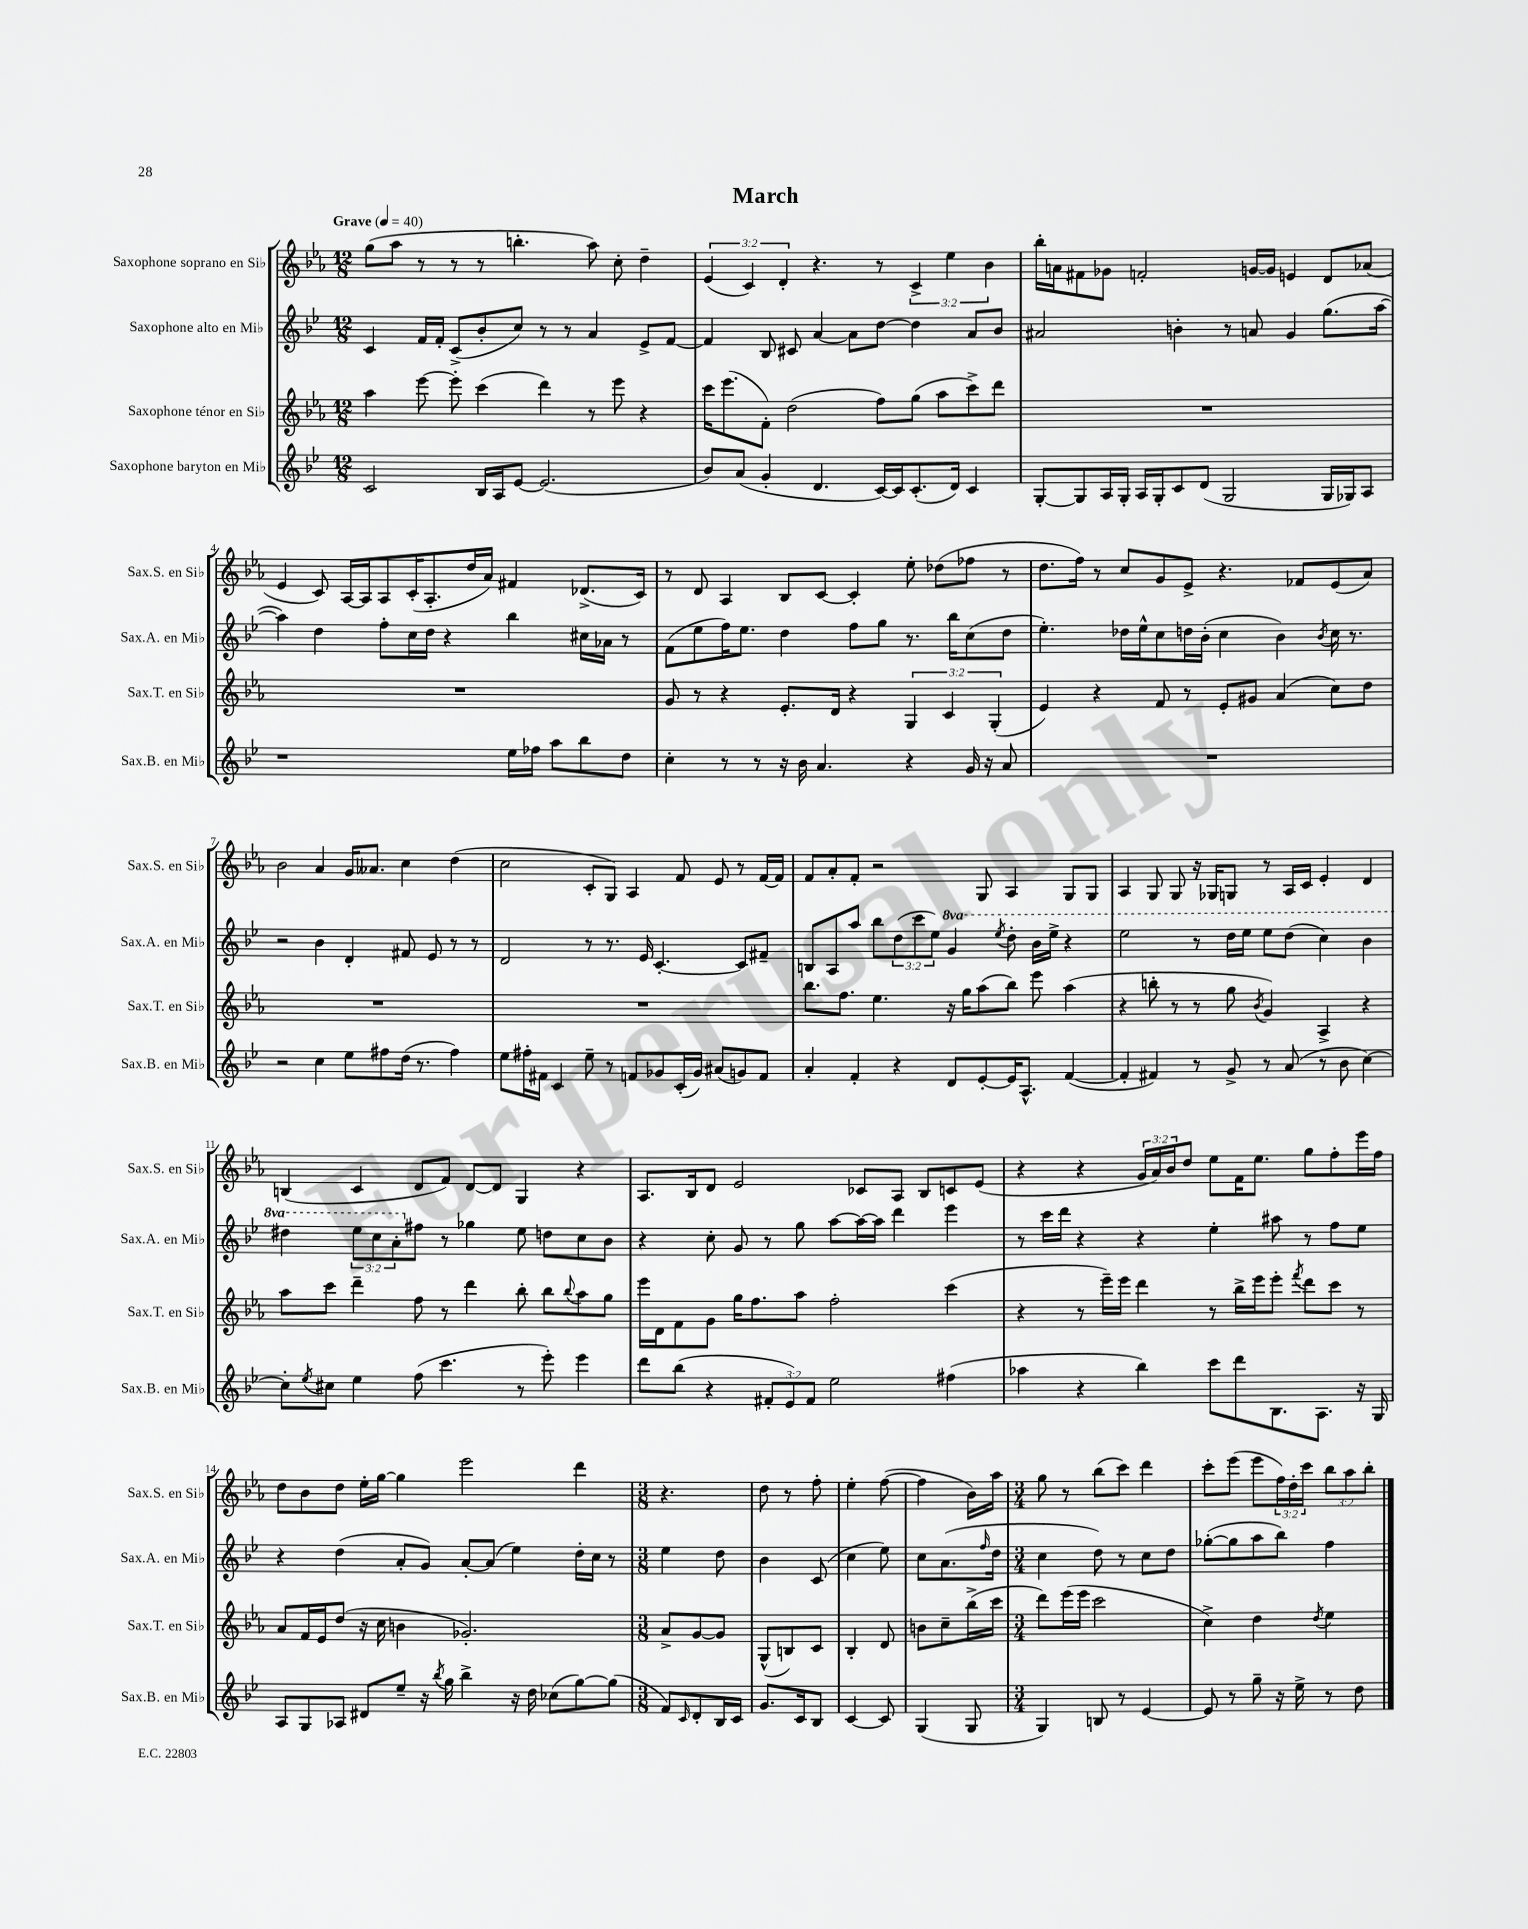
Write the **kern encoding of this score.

**kern	**kern	**kern	**kern
*staff4	*staff3	*staff2	*staff1
*clefG2	*clefG2	*clefG2	*clefG2
*k[b-e-]	*k[b-e-a-]	*k[b-e-]	*k[b-e-a-]
*M12/8	*M12/8	*M12/8	*M12/8
*MM40	*MM40	*MM40	*MM40
2c	4aa-	4c	(8gg
.	.	.	8aa-
.	[8eee-	16f	8r
.	.	16f'	.
.	8eee-']	(8c^	8r
16B-	(4ccc	8b-'	8r
16A	.	.	.
[8e-	.	8cc)	4.bb'
(2.e-]	4ddd)	8r	.
.	.	8r	.
.	8r	4a	8aa-)
.	8eee-	.	8cc'
.	4r	8e-^	4dd~
.	.	[8f	.
=	=	=	=
8b-)	16ccc	4f]	(6e-
.	(8.eee-	.	.
(8a	.	.	.
.	.	.	6c)
4g'	8f')	8B-	.
.	.	.	6d'
.	(2dd	8c#	.
4.d	.	[4a	4.r
.	.	8a]	.
[16c)	8ff)	[8dd	8r
16c]	.	.	.
(8.c'	(8gg	4dd]	6c^
.	8aa-	.	.
.	.	.	6ee-
16d)	.	.	.
4c	8ccc^)	8a	.
.	.	.	6b-
.	8ddd	8b-	.
=	=	=	=
[8G'	1.r	2a#	16bb-'
.	.	.	16a
8G]	.	.	8f#
16A	.	.	8g-
16G'	.	.	.
16A	.	.	2f'
16G'	.	.	.
8c	.	4b'	.
(8d	.	.	.
2G	.	8r	.
.	.	8a	[16g
.	.	.	16g]
.	.	4g	4e
16G	.	(8.gg	8d
16G-)	.	.	.
8A	.	.	(8a-
.	.	[16aa	.
=	=	=	=
1r	1.r	4aa])	4e-
.	.	4dd	8c)
.	.	.	[16A-
.	.	.	16A-]
.	.	8ff'	8A-
.	.	16cc	(16c'
.	.	16dd	8.A-'
.	.	4r	.
.	.	.	16dd
.	.	.	16a-)
16ee-	.	4bb-	4f#
16ff-	.	.	.
8aa	.	.	.
8bb-	.	16cc#	(8.d-^
.	.	16a-	.
8dd	.	8r	.
.	.	.	16c)
=	=	=	=
4cc'	8g	(8f	8r
.	8r	8ee-	8d
8r	4r	16ff)	4A-
.	.	8.ee-	.
8r	.	.	.
16r	8.e-'	4dd	8B-
16b-	.	.	.
4.a	.	.	[8c
.	16d	.	.
.	4r	8ff	4c']
.	.	8gg	.
4r	6G	8.r	8ee-'
.	.	.	(8dd-
.	6c	.	.
.	.	16bb-	.
16g	.	(8cc	8ff-
16r	.	.	.
.	(6G'	.	.
8a	.	8dd	8r
=	=	=	=
1.r	4e-)	4.ee-')	8.dd
.	.	.	16ff)
.	4r	.	8r
.	.	16dd-	8cc
.	.	16ee-^^	.
.	8f	8cc	8g
.	8r	16dd	8e-^
.	.	(16b-'	.
.	8e-'	4cc	4.r
.	8g#	.	.
.	(4a-	4b-)	.
.	.	.	8f-
.	.	8qb-	.
.	8cc)	16cc	(8e-
.	.	8.r	.
.	8dd	.	8a-)
=	=	=	=
2r	1.r	2r	2b-
4cc	.	4b-	4a-
8ee-	.	4d'	16g
.	.	.	8.a--
8ff#	.	.	.
(16dd	.	8f#	4cc
8.r	.	.	.
.	.	8e-	.
4ff#)	.	8r	(4dd
.	.	8r	.
=	=	=	=
8ee-	1.r	2d	2cc
16ff#'	.	.	.
16f#	.	.	.
4c	.	.	.
8ee-~	.	8r	8c'
8r	.	8.r	8G)
8f	.	.	4A-
.	.	16e-	.
8g-	.	[4.c'	.
(16c'	.	.	8f
16g-)	.	.	.
(8a#	.	.	8e-
8g)	.	8c]	8r
8f	.	8f#~	[16f
.	.	.	16f]
=	=	=	=
4a'	8.bb-	8B	8f
.	.	8A	8a-'
.	8.ff	.	.
4f'	.	8aa	8f'
.	4.ee-	8bb-	2r
4r	.	(12dd	.
.	.	12ccc	.
.	.	12ee-)	.
8d	16r	4gg	.
.	16gg	.	.
[8e-'	(8aa-	.	8G
.	.	8qeee-	.
16e-]	8bb-)	8ddd'	4A-
8.A^^	.	.	.
.	8eee-	16bb-	.
.	.	16eee-^	.
([4f	(4aa-	4r	8G
.	.	.	8G
=	=	=	=
4f']	4r	2eee-	4A-
4f#)	8bb'	.	8G
.	8r	.	8G
8r	8r	8r	16r
.	.	.	16G-
8g^	8gg	16ddd	8G
.	.	16eee-	.
.	8qb-	.	.
8r	4g)	8eee-	8r
(8a	.	(8ddd	16A-
.	.	.	16c
8r	4A-^	4ccc)	4e-'
8b-	.	.	.
[4cc)	4r	4bb-	4d
=	=	=	=
8cc']	8aa-	4ddd#	(4B
8qee-	.	.	.
8cc#	8ccc	.	.
4ee-	4ddd~	12eee-	4c
.	.	12ccc	.
.	.	12aa'	.
(8ff	8ff	8ff#	8d
4.ccc	8r	8r	8f)
.	4ddd	4gg-	[8d
.	.	.	8d]
8r	8bb-'	8ee-	4G
8eee-')	8bb-	8dd	.
.	8qqbb-	.	.
4eee-	8aa-	8cc	4r
.	8gg	8b-	.
=	=	=	=
8ddd	16eee-	4r	8.A-
.	16d	.	.
(8bb-	8f	.	.
.	.	.	16B-
4r	8g	8cc'	8d
.	16gg	8g	2e-
.	8.ff	.	.
12f#'	.	8r	.
12e-)	.	.	.
.	8aa-	8gg	.
12f#	.	.	.
2ee-	2ff'	[8aa	.
.	.	16aa_	8c-
.	.	16aa]	.
.	.	4ddd	8A-
.	.	.	8B-
(4ff#	(4ccc	4eee-	8c
.	.	.	(8e-
=	=	=	=
4aa-	4r	8r	4r
.	.	16ccc	.
.	.	16ddd	.
4r	8r	4r	4r
.	16eee-~)	.	.
.	16eee-	.	.
4bb-)	4ddd	4r	24g
.	.	.	24a-)
.	.	.	24b-
.	.	.	8dd
8ccc	8r	4ee-'	8ee-
8ddd	16bb-^	.	16f
.	16eee-	.	8.ee-
8.B-	8eee-'	8aa#	.
.	8qfff	.	.
.	8ddd	8r	8gg
8.A	.	.	.
.	8ccc	8ff	8ff'
16r	8r	8ee-	16eee-
16G	.	.	16ff
=	=	=	=
8A	8a-	4r	8dd
8G	16f	.	8b-
.	16e-	.	.
8A-	(8dd	(4dd	8dd
8d#	16r	.	16ee-'
.	16cc	.	[16gg
8ee-~	4b	8a'	4gg]
16r	.	8g)	.
8qbb-	.	.	.
16gg	.	.	.
4bb-^	2.g-')	[8a'	2eee-
.	.	(8a]	.
16r	.	4ee-)	.
16dd	.	.	.
(8cc-	.	.	.
[8gg)	.	16dd'	4ddd
.	.	16cc	.
(8gg]	.	8r	.
=	=	=	=
*M3/8	*M3/8	*M3/8	*M3/8
8f)	8a-^	4ee-	4.r
16qqc	.	.	.
8d'	[8g	.	.
16B-	8g]	8dd	.
16c	.	.	.
=	=	=	=
8.g	(8G^^	4b-	8dd
.	8B)	.	8r
16c	.	.	.
8B-	8c	(8c	8ff'
=	=	=	=
[4c	4B-'	4cc	4ee-'
8c]	8d	8ee-)	([8ff
=	=	=	=
(4G	8b	8cc	4ff]
.	8cc~	(8.a	.
8G	(16bb-^	.	16b-)
.	.	16qqff	.
.	16ccc	16dd	16aa-
=	=	=	=
*M3/4	*M3/4	*M3/4	*M3/4
4G)	8ddd)	4cc	8gg
.	(16eee-	.	8r
.	16eee-	.	.
8B	2ccc	8dd)	(8bb-
8r	.	8r	8ccc)
[4e-	.	8cc	4ddd
.	.	8dd	.
=	=	=	=
8e-]	4cc^)	([8gg-'	8ccc'
8r	.	8gg-]	(8eee-
8gg~	4dd	8aa	8eee-
16r	.	8bb-)	24ff)
.	.	.	24dd'
16ee-^	.	.	.
.	.	.	24ccc
.	8qdd	.	.
8r	4ee-	4ff	12bb-
.	.	.	12aa-
8dd	.	.	.
.	.	.	12bb-'
==	==	==	==
*-	*-	*-	*-
